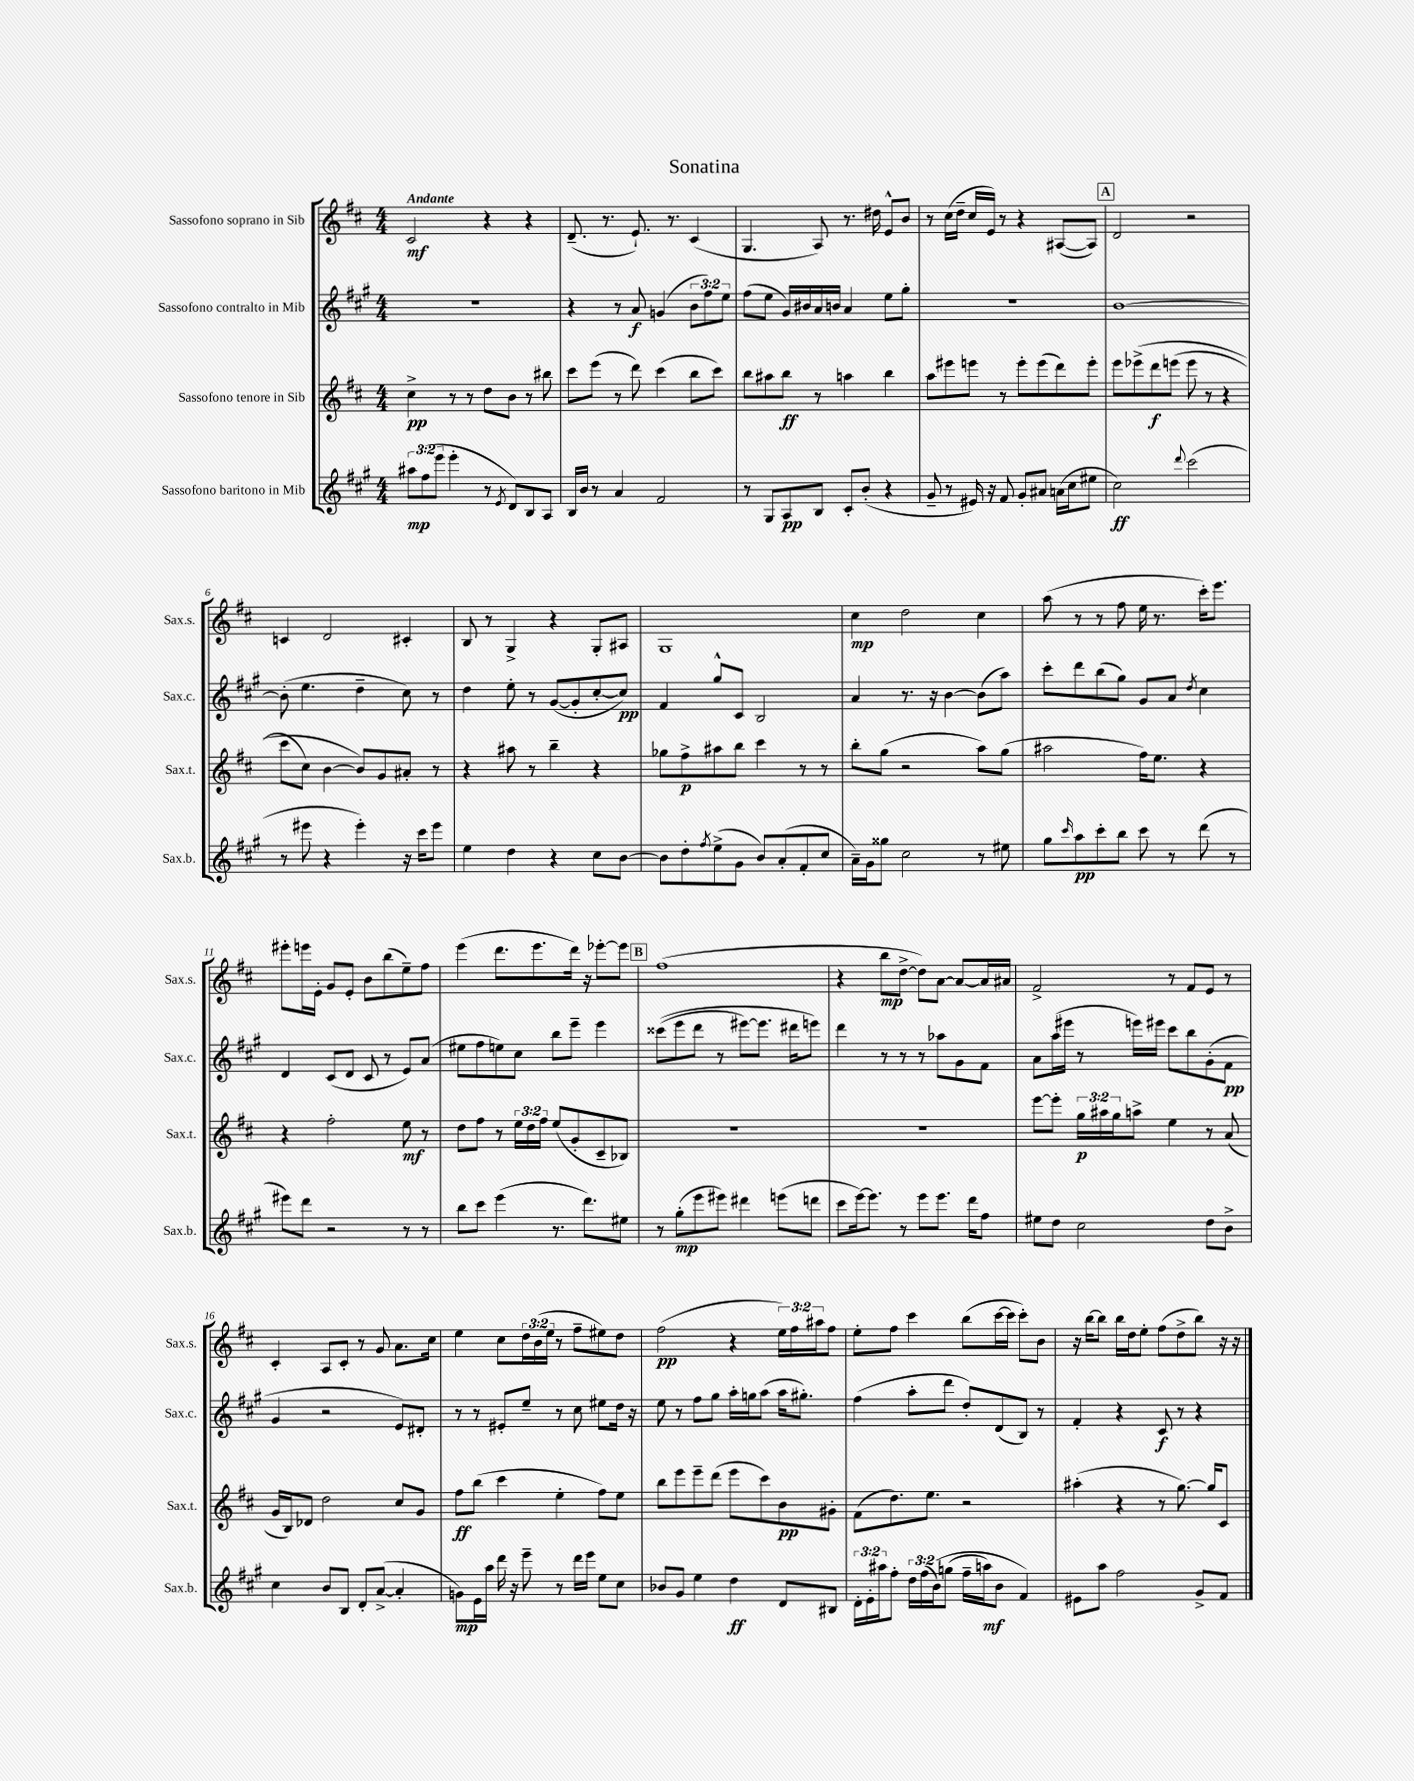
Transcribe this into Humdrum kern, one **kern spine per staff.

**kern	**kern	**kern	**kern
*staff4	*staff3	*staff2	*staff1
*clefG2	*clefG2	*clefG2	*clefG2
*k[f#c#g#]	*k[f#c#]	*k[f#c#g#]	*k[f#c#]
*M4/4	*M4/4	*M4/4	*M4/4
12aa#	4cc#^	1r	2c#
(12ff#	.	.	.
12eee	.	.	.
4eee'	8r	.	.
.	8r	.	.
8r	8dd	.	4r
8qe	.	.	.
8d)	8b	.	.
8B	8r	.	4r
8A	8bb#	.	.
=	=	=	=
16B	8ccc#	4r	(8.d~
16b	.	.	.
8r	(8eee	.	.
.	.	.	8.r
4a	8r	8r	.
.	8ddd)	8a	8.e`)
2f#	(4ccc#	(4g	.
.	.	.	8.r
.	8bb	12b	(4c#
.	.	12ff#)	.
.	8ccc#)	.	.
.	.	12ee	.
=	=	=	=
8r	8bb	(8ff#	4.G
8G#	8aa#	8ee	.
8A	8bb	16g#)	.
.	.	16b#	.
8B	8r	16a	8A)
.	.	16b	.
8c#'	4aa	4a	8.r
(8b'	.	.	.
.	.	.	16dd#
4r	4bb	8ee	8e^^
.	.	8gg#'	8b
=	=	=	=
8g#~	8aa	1r	8r
8r	8eee#	.	(16cc#
.	.	.	16dd~
16e#)	8eee	.	16cc#
16r	.	.	16e)
8f#	8r	.	8r
8g#'	8eee'	.	4r
8a#	(8eee	.	.
(16a	8ddd)	.	([8A#
16cc#	.	.	.
8ee#	8eee'	.	8A#])
=	=	=	=
2cc#)	8eee	[1b	2d
.	&(8eee-^	.	.
.	8ddd	.	.
.	(8eee	.	.
8qqddd	.	.	.
(2ccc#	8eee	.	2r
.	8r	.	.
.	4r	.	.
=	=	=	=
8r	8ccc#	(8b']	4c
8eee#	8cc#)	4.ee	.
4r	[4b	.	2d
4eee#')	8b]&)	4dd~	.
.	8g	.	.
16r	8a#'	8cc#)	4c#'
16ccc#	.	.	.
8eee#	8r	8r	.
=	=	=	=
4ee	4r	4dd	8B
.	.	.	8r
4dd	8aa#	8ee'	4G^
.	8r	8r	.
4r	4bb~	([8g#	4r
.	.	8g#']	.
8cc#	4r	[8cc#'	8G'
[8b	.	8cc#])	8A#
=	=	=	=
8b]	8gg-	4f#	1G
8dd'	8ff#^	.	.
8qff#	.	.	.
(8ee^	8aa#	8gg#^^	.
8g#	8bb	8c#	.
8b)	4ccc#	2B	.
(8a'	.	.	.
8f#'	8r	.	.
8cc#	8r	.	.
=	=	=	=
16a~)	8bb'	4a	4cc#
16g#	.	.	.
8gg##	(8gg	.	.
2cc#	2r	8.r	2dd
.	.	16r	.
.	.	[4b	.
8r	8aa)	(8b]	4cc#
8ee#	(8gg	8aa)	.
=	=	=	=
8gg#	2aa#	8ccc#'	(8aa
16qqccc#	.	.	.
8aa	.	8ddd	8r
8ccc#'	.	(8bb	8r
8bb	.	8gg#)	8ff#
8ccc#	16ff#)	8g#	16ee
.	8.ee	.	8.r
8r	.	8a	.
.	.	8qdd	.
(8ddd	4r	4cc#	16ccc#')
.	.	.	8.eee
8r	.	.	.
=	=	=	=
8eee#)	4r	4d	8eee#'
8ddd	.	.	16eee
.	.	.	16e'
2r	2ff#'	(8c#	8g
.	.	8d	8e'
.	.	8c#	8b
.	.	8r	(8bb
8r	8ee	8e)	8ee~)
8r	8r	(8a	8ff#
=	=	=	=
8bb	8dd	8ee#	(4eee
8ccc#	8ff#	8ff#	.
(4eee	8r	8ee)	8.ddd
.	24ee	8cc#	.
.	24dd	.	.
.	.	.	8.eee
.	24ff#	.	.
8.r	(8ee	8bb	.
.	8g'	8eee~	16ddd)
8.ddd)	.	.	16r
.	8c#~	4eee	[8eee-'
8ee#	8B-)	.	8eee-]
=	=	=	=
8r	1r	&((8ccc##	(1ff#
(8gg#'	.	8eee	.
8eee	.	8ddd	.
8eee#)	.	8r	.
4ddd#	.	[8eee#)	.
.	.	8.eee#]	.
(8eee	.	.	.
.	.	16ddd#	.
8ddd	.	8eee&)	.
=	=	=	=
8ccc#	1r	4ddd	4r
[16eee)	.	.	.
8.eee]	.	.	.
.	.	8r	8bb
8r	.	8r	[8dd^
8eee	.	8r	8dd])
8.eee	.	8aa-	[8a
.	.	8g#	8a_
16ddd	.	.	.
8ff#	.	8f#	16a]
.	.	.	16a#
=	=	=	=
8ee#	[8eee	8a	2f#^
8dd	8eee']	(16aa	.
.	.	16eee#	.
2cc#	24gg	8r	.
.	24aa#	.	.
.	24gg	.	.
.	8aa^	16eee)	.
.	.	16eee#	.
.	4ee	8ccc#	8r
.	.	8bb	8f#
8dd	8r	(8g#'	8e
8b^	(8a	8f#	8r
=	=	=	=
4cc#	16g	4g#	4c#'
.	16B)	.	.
.	8d-	.	.
8b	2dd	2r	8A
8B	.	.	8c#'
8d'	.	.	8r
([8a^	.	.	8g
4a']	8cc#	8e)	8.a
.	8g	8d#'	.
.	.	.	16cc#
=	=	=	=
8g)	8ff#	8r	4ee
16e	(8bb	8r	.
16aa	.	.	.
16ddd	4ccc#	8e#'	8cc#
16r	.	.	.
8eee~	.	8ee~	24dd
.	.	.	(24b
.	.	.	24ee
8r	4ee'	8r	8r
16ddd	.	8cc#	8ff#~
16eee	.	.	.
8ee	8ff#)	8ee#	8ee#)
8cc#	8ee	16dd	8dd
.	.	16r	.
=	=	=	=
8b-	8bb	8ee	(2ff#
8g#	8eee	8r	.
4ee	8eee~	8ff#	.
.	(8ddd	8gg#	.
4dd	8eee	16aa'	4r
.	.	16gg	.
.	8ccc#)	(8aa	.
8d	8b	16aa	24ee)
.	.	.	24ff#
.	.	8.gg#')	.
.	.	.	24aa#
8B#	8g#'	.	8ff#
=	=	=	=
24d'	(8f#	(4ff#	8ee'
24e'	.	.	.
24aa#	.	.	.
8ff#'	8.dd)	.	8ff#
24dd	.	8aa'	4ccc#
(24ff#	.	.	.
.	8.ee	.	.
&(24b)	.	.	.
(8gg	.	8ddd	.
16ff#~	2r	8dd')	(8bb
16aa)	.	.	.
8b	.	(8d	[16ccc#
.	.	.	16ccc#]
4f#&)	.	8B)	8ccc#')
.	.	8r	8b
=	=	=	=
8e#	(4aa#'	4f#'	16r
.	.	.	[16bb
8aa	.	.	8bb]
2ff#	4r	4r	16bb
.	.	.	16dd
.	.	.	8ee'
.	8r	8c#	(8ff#
.	[8.gg)	8r	8dd^
8g#^	.	4r	8bb)
.	16gg]	.	.
8f#	8c#	.	16r
.	.	.	16r
==	==	==	==
*-	*-	*-	*-
